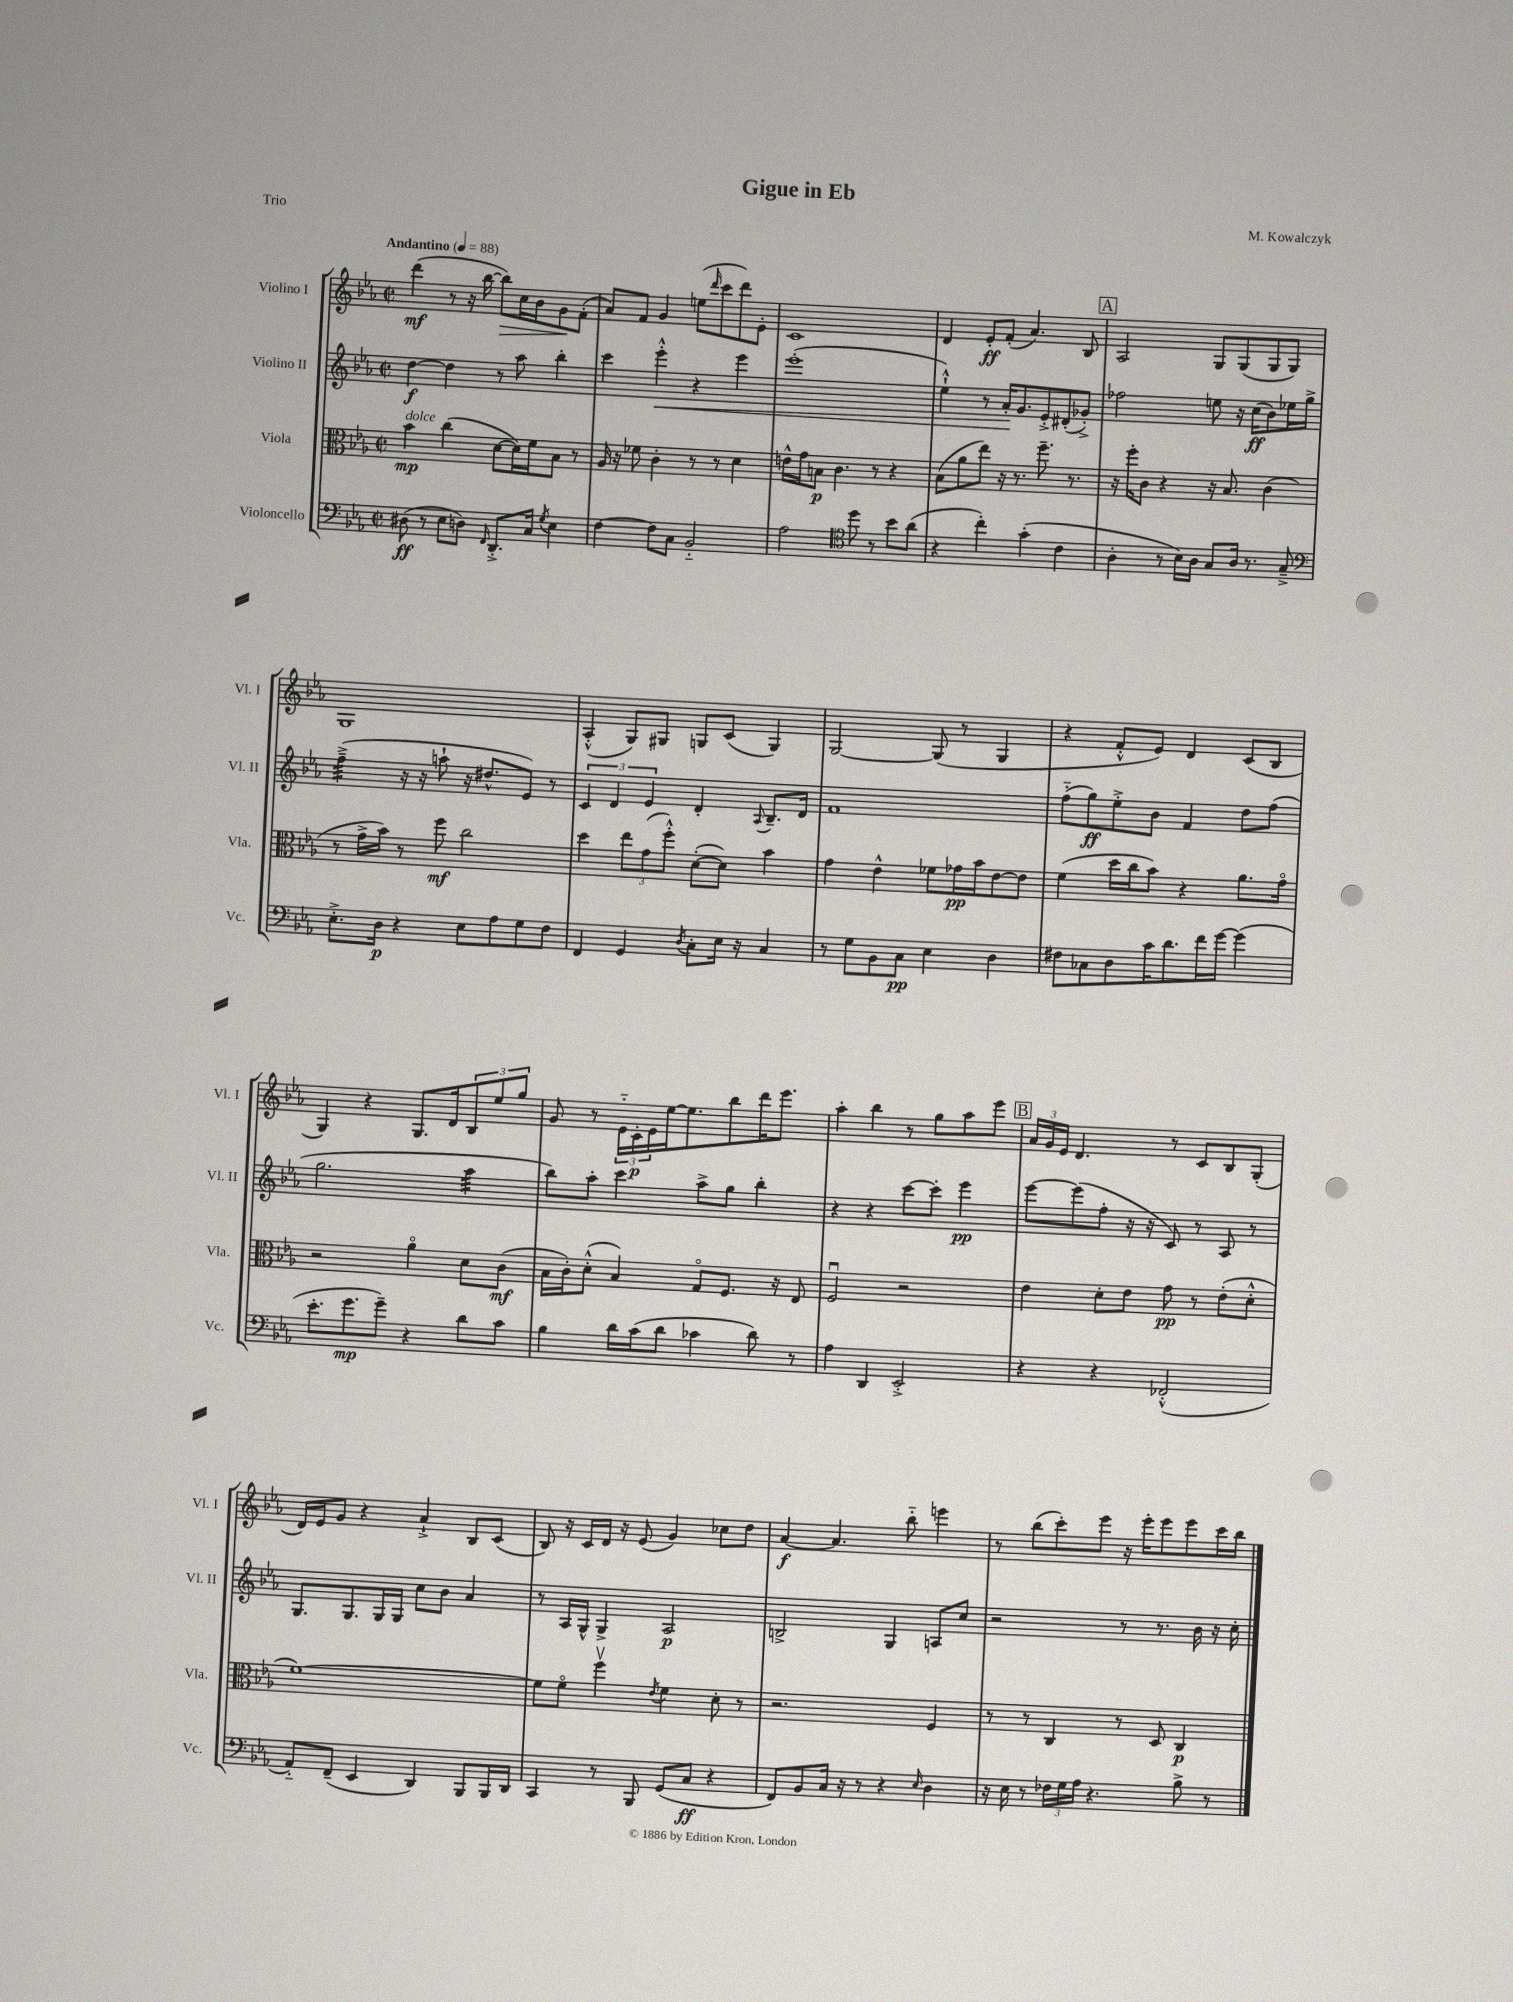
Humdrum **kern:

**kern	**kern	**kern	**kern
*staff4	*staff3	*staff2	*staff1
*clefF4	*clefC3	*clefG2	*clefG2
*k[b-e-a-]	*k[b-e-a-]	*k[b-e-a-]	*k[b-e-a-]
*M2/2	*M2/2	*M2/2	*M2/2
*met(c|)	*met(c|)	*met(c|)	*met(c|)
*MM88	*MM88	*MM88	*MM88
(8D#	4b-	[4dd	(4ddd
8r	.	.	.
8E-	(4cc	4dd]	8r
8D)	.	.	16r
.	.	.	[16bb-
16qqFF	.	.	.
8.DD'^	[8d	8r	8bb-])
.	16d])	8aa-	16cc
16C	16f	.	16b-
8qG	.	.	.
4E-	8B-	4bb-'	8g
.	8r	.	(8f'
=	=	=	=
[4F	16A-	4ccc	8a-)
.	16r	.	.
.	8f-	.	8f
8F]	4c'	4eee-'^^	4g
8C	.	.	.
2BB-'~	8r	4r	(8ee
.	.	.	16qqddd
.	8r	.	8ccc
.	4d	4eee-	8ddd)
.	.	.	8e-'
=	=	=	=
2A-	16e^^	(1eee-'	1c
.	16g	.	.
.	8B	.	.
.	4.c	.	.
*clefC4	*	*	*
8dd	.	.	.
8r	8r	.	.
8b-	4r	.	.
(8a-	.	.	.
=	=	=	=
4r	(8B-	4ee-`^^)	4d
.	8a-	.	.
4cc')	8ee-)	8r	8e-'
.	16r	16a-'	(8f'
.	8.r	8.g	.
(4g'	.	.	4.a-)
.	8.ff~	8e-'^	.
4c	.	(8d#'	.
.	8.r	.	.
.	.	8g-'^)	8B-
=	=	=	=
4A-'	16r	2ff-	2A-
.	16ff'	.	.
.	8c	.	.
8r	4r	.	.
16B-)	.	.	.
16A-	.	.	.
8G	16r	8ee	8G
.	8.B-	.	.
16A-	.	16r	(8G
8.r	.	(16cc	.
.	(4c	8b-)	8G
8G~^	.	16ee-	8G)
.	.	16gg^	.
=	=	=	=
*clefF4	*	*	*
8.E-'^	8r	(4ff~^	1G
.	16g^	.	.
16D	16b-)	.	.
4r	8r	16r	.
.	.	16r	.
.	8ff	8aa`	.
8E-	2cc	16r	.
.	.	8.dd#^^	.
8A-	.	.	.
8G	.	8e-)	.
8F	.	8r	.
=	=	=	=
4FF	4dd	6c	(4A-'^^
.	.	6d	.
4GG	12ee-	.	8G)
.	(12g	6e-	.
.	.	.	8G#
.	12ff'^^)	.	.
8qD	.	.	.
8C'	([8d'	4d'	8G
16E-	8d])	.	(8c
16r	.	.	.
.	.	8qqA-	.
4C	4b-	8.B-~	4G)
.	.	16d	.
=	=	=	=
8r	4g	1f	[2G
8G	.	.	.
8BB-	4e-^^	.	.
8C	.	.	.
4E-	8f-	.	(8G]
.	16g-	.	8r
.	16b-	.	.
4D	[8e-	.	4G
.	8e-]	.	.
=	=	=	=
8F#	(4f	(8ff'~	4r
8C-	.	8gg)	.
8D	16dd	8ee-'^	8f'^^
.	16cc	.	.
16c	8b-)	8b-	8e-)
8.d	.	.	.
.	4r	4f	4d
16f	.	.	.
[16g	.	.	.
(4g]	8.a-	8dd	(8c
.	.	(8ff	8B-
.	16go	.	.
=	=	=	=
8.e-'	2r	2.gg	4G)
8.g	.	.	.
.	.	.	4r
8g~)	.	.	.
4r	4a-o	.	8.G
.	.	.	16d
8d	8d	4aa-	12B-
.	.	.	12ee-
8c	(8c	.	.
.	.	.	12gg
=	=	=	=
4B-	16B-	8bb-)	8g
.	16c')	.	.
.	(8d'^^	8aa-'	8r
16d	4B-)	4ccc	24e-'~
.	.	.	24c'
(16c	.	.	.
.	.	.	24e-
8d	.	.	[16ee-
.	.	.	8.ee-]
4c-	8Go	8aa-^	.
.	8.F	8gg	8bb-
8d)	.	4bb-'	16ddd
.	16r	.	8.eee-
8r	8E-	.	.
=	=	=	=
4A-	2Fu	4r	4aa-'
4DD	.	4r	4bb-
2EE-'^	2r	[8ccc	8r
.	.	8ccc']	8gg
.	.	4eee-	8aa-
.	.	.	8eee-
=	=	=	=
4r	4e-	[8eee-	24a-
.	.	.	24g
.	.	.	24e-
.	.	(8eee-]	4.d
4r	8d'	8ff'	.
.	8e-	16r	.
.	.	16r	.
(2FF-'^^	8g	8c)	8r
.	8r	8r	8c
.	(8e-'	8A-	8B-
.	8d'^^	8r	(8G'
=	=	=	=
8AA-'~)	[1f)	8.G	16d)
.	.	.	16e-
(8FF~	.	.	8g
.	.	8.G	.
4EE-	.	.	4r
.	.	16G	.
.	.	16G	.
4DD)	.	8cc	4a-`^
.	.	8b-	.
8BBB-	.	4a-	8B-
16BBB-	.	.	(8c
16DD	.	.	.
=	=	=	=
4CC	8f]	8r	8B-)
.	8fo	16A-	16r
.	.	16G^^	16c
8r	4ffv	4G^	16d
.	.	.	16r
8BBB-	.	.	(8e-
.	8qe-	.	.
(8GG	4f	2A-	4g)
8C	.	.	.
4r	8d'	.	8cc-
.	8r	.	8dd
=	=	=	=
8FF)	2.r	2B^	[4a-
8BB-	.	.	.
16C	.	.	4.a-]
16r	.	.	.
8r	.	.	.
4r	.	4G	.
.	.	.	8bb-'~
16qqE-	.	.	.
4D	4F	8A	4eee
.	.	8cc	.
=	=	=	=
16r	8r	2r	8r
16E-	.	.	.
8r	8r	.	(8bb-
24F-	4C	.	8ccc')
24G	.	.	.
24A-	.	.	.
4.r	.	.	8eee-
.	8r	8r	16r
.	.	.	16eee-'
.	8D	8.r	8eee-
8B-^	4C	.	8eee-
.	.	16b-	.
8r	.	16r	16ccc
.	.	16cc'	16bb-
==	==	==	==
*-	*-	*-	*-
